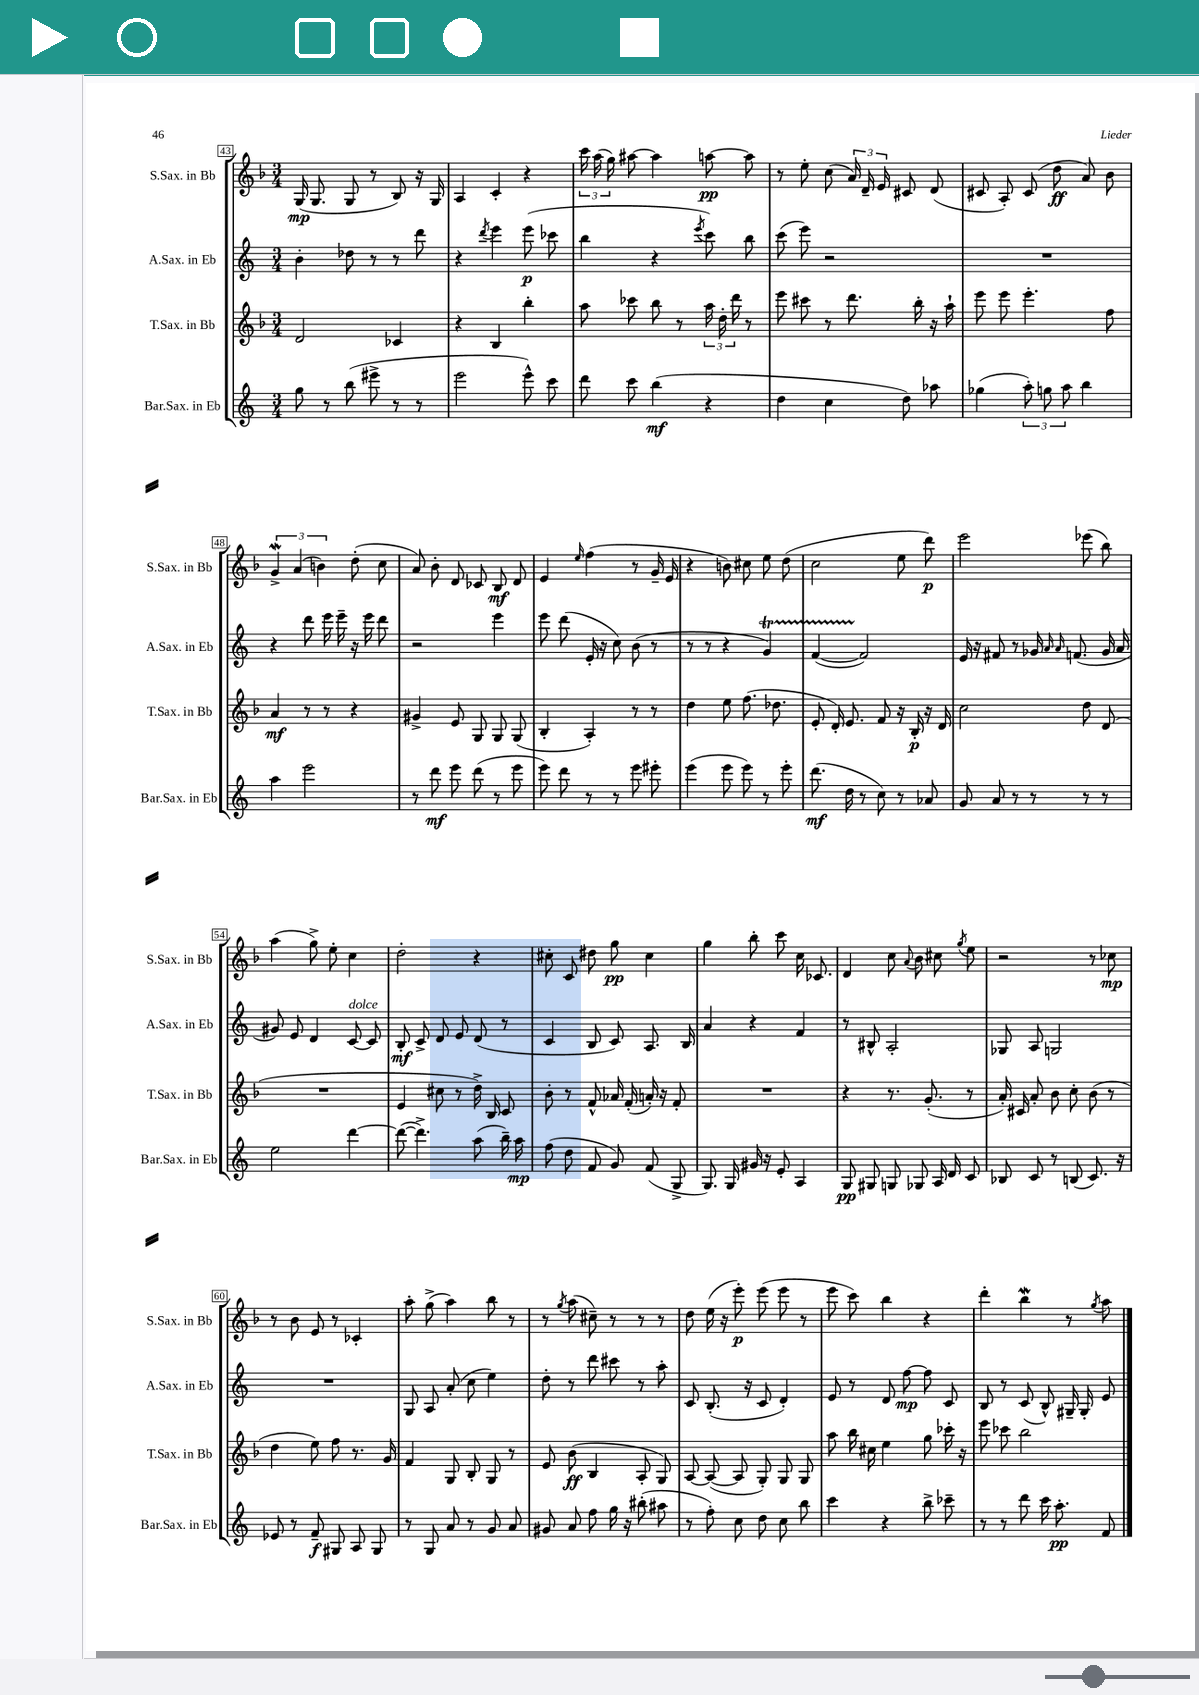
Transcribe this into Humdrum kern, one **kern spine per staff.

**kern	**kern	**kern	**kern
*staff4	*staff3	*staff2	*staff1
*clefG2	*clefG2	*clefG2	*clefG2
*k[]	*k[b-]	*k[]	*k[b-]
*M3/4	*M3/4	*M3/4	*M3/4
8gg\	2d/	4b'\	(16G/
.	.	.	8.G/
8r	.	.	.
(8bb\	.	8dd-\	8G/
8eee#^\	.	8r	8r
8r	4c-/	8r	8B-/)
8r	.	8ddd\	16r
.	.	.	16G/
=	=	=	=
2eee\	4r	4r	4A/
.	.	8qddd/	.
.	4B-/	4eee\	4c'/
8eee^^\)	4bb-'\	(8eee\	4r
8ccc\	.	8ccc-\	.
=	=	=	=
8ddd\	8aa\	4bb\	24ccc\
.	.	.	(24aa\
.	.	.	24gg\)
8ccc\	8ccc-\	.	[8aa#\
(4bb\	8bb-\	4r	4aa#\]
.	8r	.	.
.	.	8qeee/	.
4r	24aa\	8ccc\)	[8aa\
.	24dd'\	.	.
.	24ddd\	.	.
.	8r	8bb\	8aa\]
=	=	=	=
4dd\	8eee\	(8ccc\	8r
.	8ccc#\	8eee\)	8ee'\
4cc\	8r	2r	(8cc\
.	8.ddd\	.	24a/)
.	.	.	24d~/
.	.	.	24e/
8dd\)	.	.	8c#/
.	16bb-'\	.	.
8aa-\	16r	.	(8d/
.	16aa`\	.	.
=	=	=	=
(4gg-\	8eee\	2.r	8c#/
.	8eee\	.	8A'/)
12aa'\)	4.eee'\	.	(8c#/
12gg\	.	.	.
.	.	.	8dd\
12aa\	.	.	.
4bb\	.	.	8a/)
.	8ff\	.	8b-\
=	=	=	=
4aa\	4a/	4r	6g^/
.	.	.	(6a/
2eee\	8r	8ddd\	.
.	.	.	6b\)
.	8r	16eee\	.
.	.	16eee~\	.
.	4r	16r	(8dd'\
.	.	16eee\	.
.	.	8ddd\	8cc\
=	=	=	=
8r	4g#^/	2r	8a/)
8ddd\	.	.	8b-'\
8eee\	8e/	.	8d/
(8ddd\	8G/	.	8c-/
8r	8G/	4eee\	8B-/
8eee\	(8G/	.	8d/
=	=	=	=
8eee\)	4B-'/	8eee\	4e/
8ddd\	.	(8ddd\	.
.	.	.	16qqee/
8r	4A'/)	16e'/	(4ff\
.	.	16r	.
8r	.	8cc\)	.
8eee\	8r	(8b\	8r
8eee#'\	8r	8r	16g~/
.	.	.	16e/
=	=	=	=
(4eee\	4dd\	8r	4r
.	.	8r	.
8eee\	8ee\	4r	8b\)
8eee\)	(8.ff\	.	8cc#\
8r	.	4g/)	8ee\
.	8.dd-\	.	.
8eee'\	.	.	(8dd\
=	=	=	=
(8.ddd\	8e'/	([4f/	2cc\
.	16d'/)	.	.
16dd\	8.e/	.	.
8r	.	2f/])	.
8cc\)	8f/	.	.
8r	16r	.	8ee\
.	16B-'/	.	.
8a-/	16r	.	8ddd\)
.	16d/	.	.
=	=	=	=
8g/	2cc\	16e/	2eee\
.	.	16r	.
8a/	.	8f#/	.
8r	.	8r	.
8r	.	16g-/	.
.	.	16qqa/	.
.	.	16qqa/	.
.	.	(8.f/	.
8r	8dd\	.	(8eee-\
8r	(8d/	16g-/	8bb-\)
.	.	16a/	.
=	=	=	=
2ee\	2.r	8g#/)	(4aa\
.	.	8e/	.
.	.	4d/	8gg^\)
.	.	.	8ee'\
[4ddd\	.	[8c/	4cc\
.	.	8c/]	.
=	=	=	=
(8ddd\_	4e/	8B'/	2dd'\
4.ddd^\])	.	8c^/	.
.	8cc#\	8d/	.
.	8r	8e/	.
(8aa\	16dd^\)	(8d/	4r
.	16B-/	.	.
16bb~\)	8c/	8r	.
16aa\	.	.	.
=	=	=	=
(8ff\	8b-'\	4c/	8cc#'\
8dd\	8r	.	8c/
8f/	8f^^/	8B/	8dd#\
8g/)	16a-/	8c/)	8gg\
.	(16f'/	.	.
(8f/	16a'/)	8.A/	4cc#\
.	16r	.	.
8G^/	8f'/	.	.
.	.	16B/	.
=	=	=	=
8.G/)	2.r	4a/	4gg\
16G/	.	.	.
16g#/	.	4r	8bb-'\
16r	.	.	.
8e'/	.	.	8ccc\
4A/	.	4f/	16cc\
.	.	.	8.c-/
=	=	=	=
8G/	4r	8r	4d/
8G#/	.	8B#^^/	.
8G/	8.r	2A'/	8cc\
.	.	.	8qqa/
8G-/	.	.	8b-\
.	(8.g'/	.	.
16A/	.	.	8cc#\
16d/	.	.	.
.	.	.	8qgg/
8c/	8r	.	8ee\
=	=	=	=
8B-/	16a'/)	8G-/	2r
.	16c#/	.	.
8c/	8a'/	8A/	.
8r	8b-\	2G/	.
(8B/	8cc'\	.	.
8.c/)	(8b-\	.	8r
.	8r	.	8cc-\
16r	.	.	.
=	=	=	=
8e-/	4dd\	2.r	8r
8r	.	.	8b-\
8f~/	8ee\)	.	8e/
8G#/	8ff\	.	8r
8A/	8.r	.	4c-'/
8G#/	.	.	.
.	16g/	.	.
=	=	=	=
8r	4f/	8G/	8aa'\
8G/	.	8A/	(8gg^\
8a/	8G/	(8a'/	4aa\)
8r	8B-'/	8cc\	.
8g/	8G/	4ee\)	8bb-\
8a/	8r	.	8r
=	=	=	=
8g#/	8e/	8dd'\	8r
.	.	.	8qgg/
8a/	(8b-\	8r	(8aa\
8ff\	4B-/	8ddd\	8cc#~\)
16gg\	.	8ccc#\	8r
16r	.	.	.
(8bb#'\	8A'/	8r	8r
8aa#\	8G/)	8aa'\	8r
=	=	=	=
8r	[8A/	8c/	8dd\
8ff'\)	(8A/_	(8.B'/	(16ee\
.	.	.	16r
8cc\	8A/]	.	8eee'\)
.	.	16r	.
8dd\	8G'/)	8c/	(8eee\
8cc\	8G/	4d'/)	8eee\
8bb\	8G/	.	8r
=	=	=	=
4ccc\	8aa\	8e/	8eee\
.	16bb-\	8r	8ccc\)
.	16cc#\	.	.
4r	4ee\	8d/	4bb-\
.	.	[8ff\	.
8bb^\	8gg\	8ff\]	4r
8ccc-~\	16ccc-'\	8c/	.
.	16r	.	.
=	=	=	=
8r	8eee\	8B/	4ddd'\
8r	8ccc-\	8r	.
8ddd\	2bb-\	(8c/	4bb-\
16ccc\	.	8B^^/)	.
8.aa'\	.	.	.
.	.	16G#~/	8r
.	.	16G#'/	.
.	.	.	8qgg/
8f/	.	8e/	8aa\
==	==	==	==
*-	*-	*-	*-
